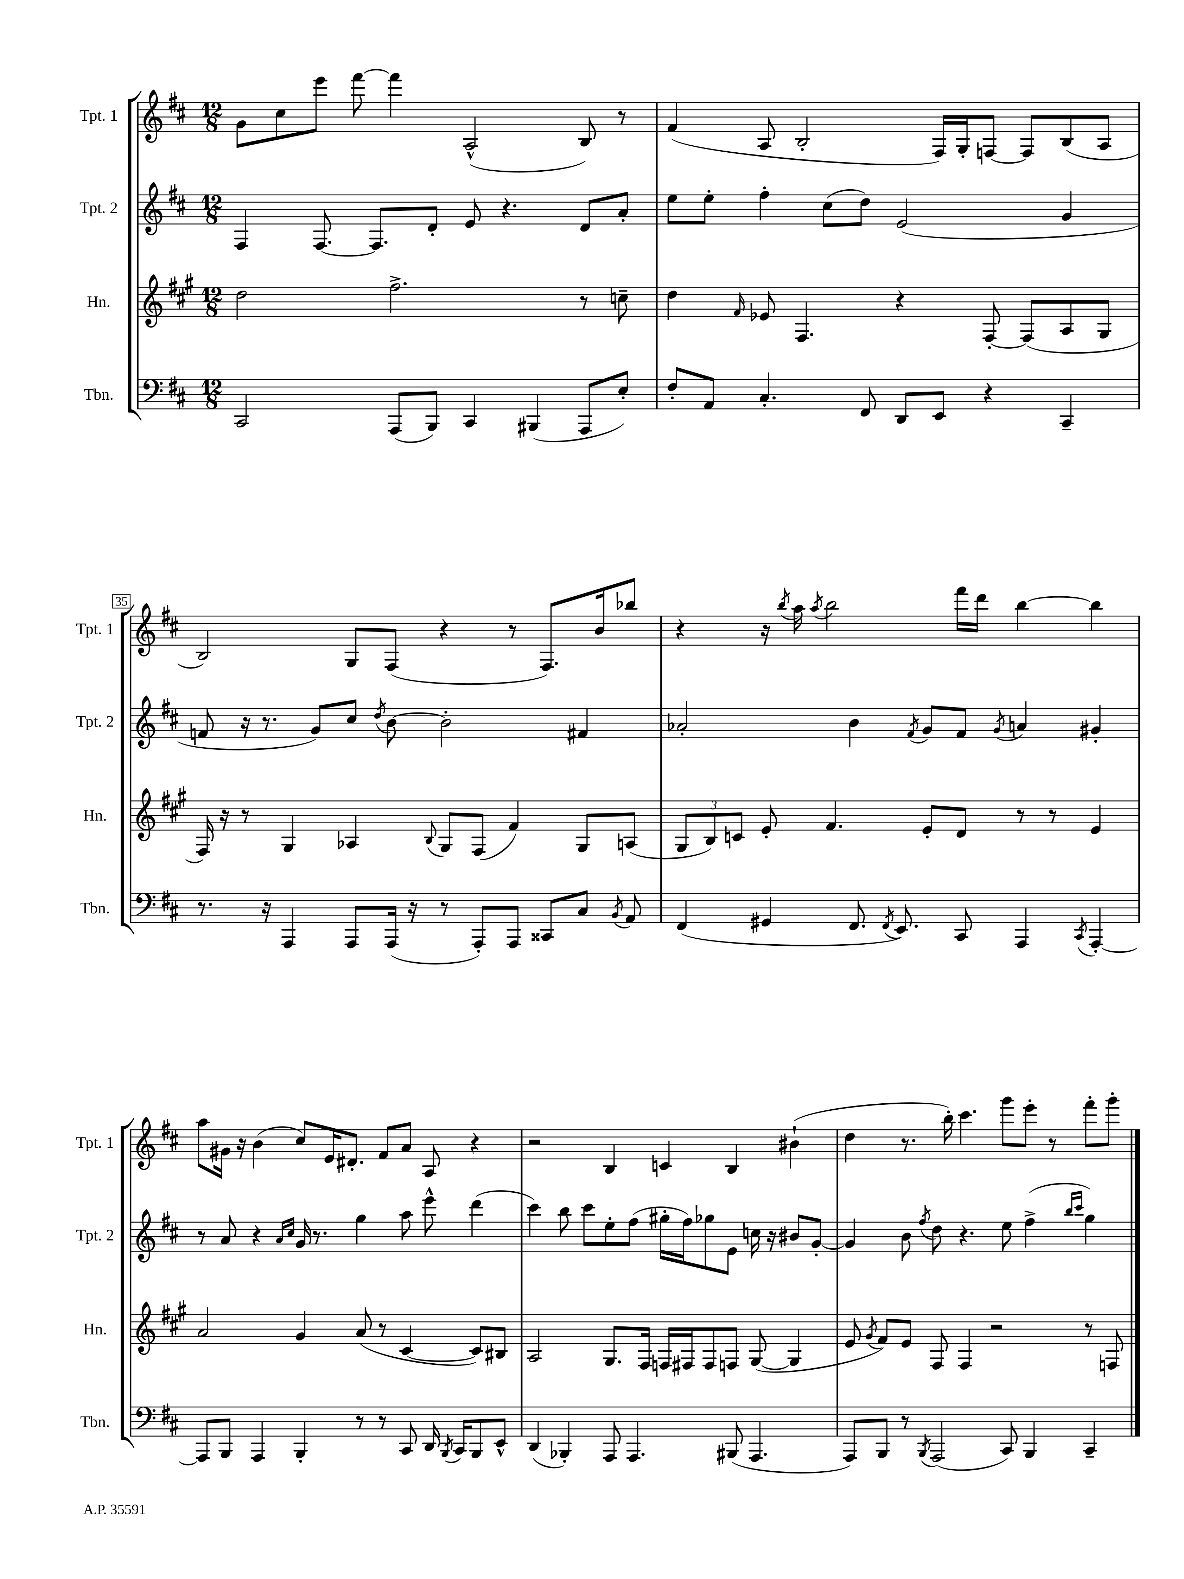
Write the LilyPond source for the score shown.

<<
\new StaffGroup <<
\new Staff = "s0" \with { instrumentName = "Tpt. 1" shortInstrumentName = "Tpt. 1" } {
    \clef treble \key d \major \numericTimeSignature \time 12/8
    \autoBeamOff g'8[ cis''8 e'''8] fis'''8~ fis'''4 a2-^( b8) r8 |
    fis'4( a8 b2-. fis16[) g16-. f8]~ f8[ b8( a8] |
    b2) g8[ fis8]( r4 r8 fis8.[) b'16 bes''8] |
    r4 r16 \acciaccatura { b''8 } a''16 \acciaccatura { a''8 } b''2 fis'''16[ d'''16] b''4~ b''4 |
    a''8[ gis'16] r16 b'4( cis''8[) e'16 dis'8.]-. fis'8[ a'8] a8 r4 |
    r2 b4 c'4 b4 bis'4-!( |
    d''4 r8. b''16-.) cis'''4. g'''8[ e'''8]-. r8 fis'''8[-. g'''8]-. \bar "|." |
}
\new Staff = "s1" \with { instrumentName = "Tpt. 2" shortInstrumentName = "Tpt. 2" } {
    \clef treble \key d \major \numericTimeSignature \time 12/8
    \autoBeamOff fis4 fis8.~ fis8.[ d'8]-. e'8 r4. d'8[ a'8]-. |
    e''8[ e''8]-. fis''4-. cis''8[( d''8]) e'2( g'4 |
    f'8 r16 r8. g'8[) cis''8] \acciaccatura { d''8 } b'8~ b'2-. fis'4 |
    aes'2-. b'4 \acciaccatura { fis'8 } g'8[ fis'8] \acciaccatura { g'8 } a'4 gis'4-. |
    r8 a'8 r4 \grace { a'16[ cis''16] } g'16 r8. g''4 a''8 e'''8-^ d'''4( |
    cis'''4) b''8 cis'''8[ e''8-. fis''8]( gis''16[-. fis''16) ges''8 e'8] c''16 r16 bis'8[ g'8]~-. |
    g'4 b'8 \acciaccatura { fis''8 } d''8 r4. e''8 fis''4->( \grace { b''16[ cis'''16] } g''4) \bar "|." |
}
\new Staff = "s2" \with { instrumentName = "Hn." shortInstrumentName = "Hn." } {
    \clef treble \key a \major \numericTimeSignature \time 12/8
    \autoBeamOff d''2 fis''2.-> r8 c''8-- |
    d''4 \grace { fis'16 } ees'8 fis4. r4 fis8~-. fis8[( a8 gis8] |
    fis16) r16 r8 gis4 aes4 \appoggiatura { b8 } gis8[ fis8]( fis'4) gis8[ a8]( |
    \tuplet 3/2 { gis8[ b8) c'8] } e'8-. fis'4. e'8[-. d'8] r8 r8 e'4 |
    a'2 gis'4 a'8( r8 cis'4~ cis'8[) bis8] |
    a2 gis8.[ fis16] f16[ fis16 fis8 f8] gis8~( gis4 |
    e'8 \acciaccatura { gis'8 } fis'8[) e'8] fis8 fis4 r2 r8 f8 \bar "|." |
}
\new Staff = "s3" \with { instrumentName = "Tbn." shortInstrumentName = "Tbn." } {
    \clef bass \key d \major \numericTimeSignature \time 12/8
    \autoBeamOff cis,2 a,,8[( b,,8]) cis,4 bis,,4( a,,8[ e8]-.) |
    fis8[-. a,8] cis4.-. fis,8 d,8[ e,8] r4 cis,4-- |
    r8. r16 a,,4 a,,8[ a,,16]( r16 r8 a,,8[-.) a,,8] cisis,8[ cis8] \acciaccatura { b,8 } a,8 |
    fis,4( gis,4 fis,8. \acciaccatura { fis,8 } e,8.) cis,8 a,,4 \acciaccatura { cis,8 } a,,4~-. |
    a,,8[ b,,8] a,,4 b,,4-. r8 r8 cis,8 d,16 \acciaccatura { b,,8 } cis,16[ b,,8 e,8]-^ |
    d,4( bes,,4-.) a,,8 a,,4. bis,,8( a,,4. |
    a,,8[) b,,8] r8 \acciaccatura { b,,8 } a,,2( cis,8) b,,4 cis,4-- \bar "|." |
}
>>
>>
\layout { \context { \Score currentBarNumber = #33 \override BarNumber.break-visibility = ##(#f #t #t) barNumberVisibility = #(every-nth-bar-number-visible 5) \override BarNumber.stencil = #(make-stencil-boxer 0.1 0.3 ly:text-interface::print) } }
